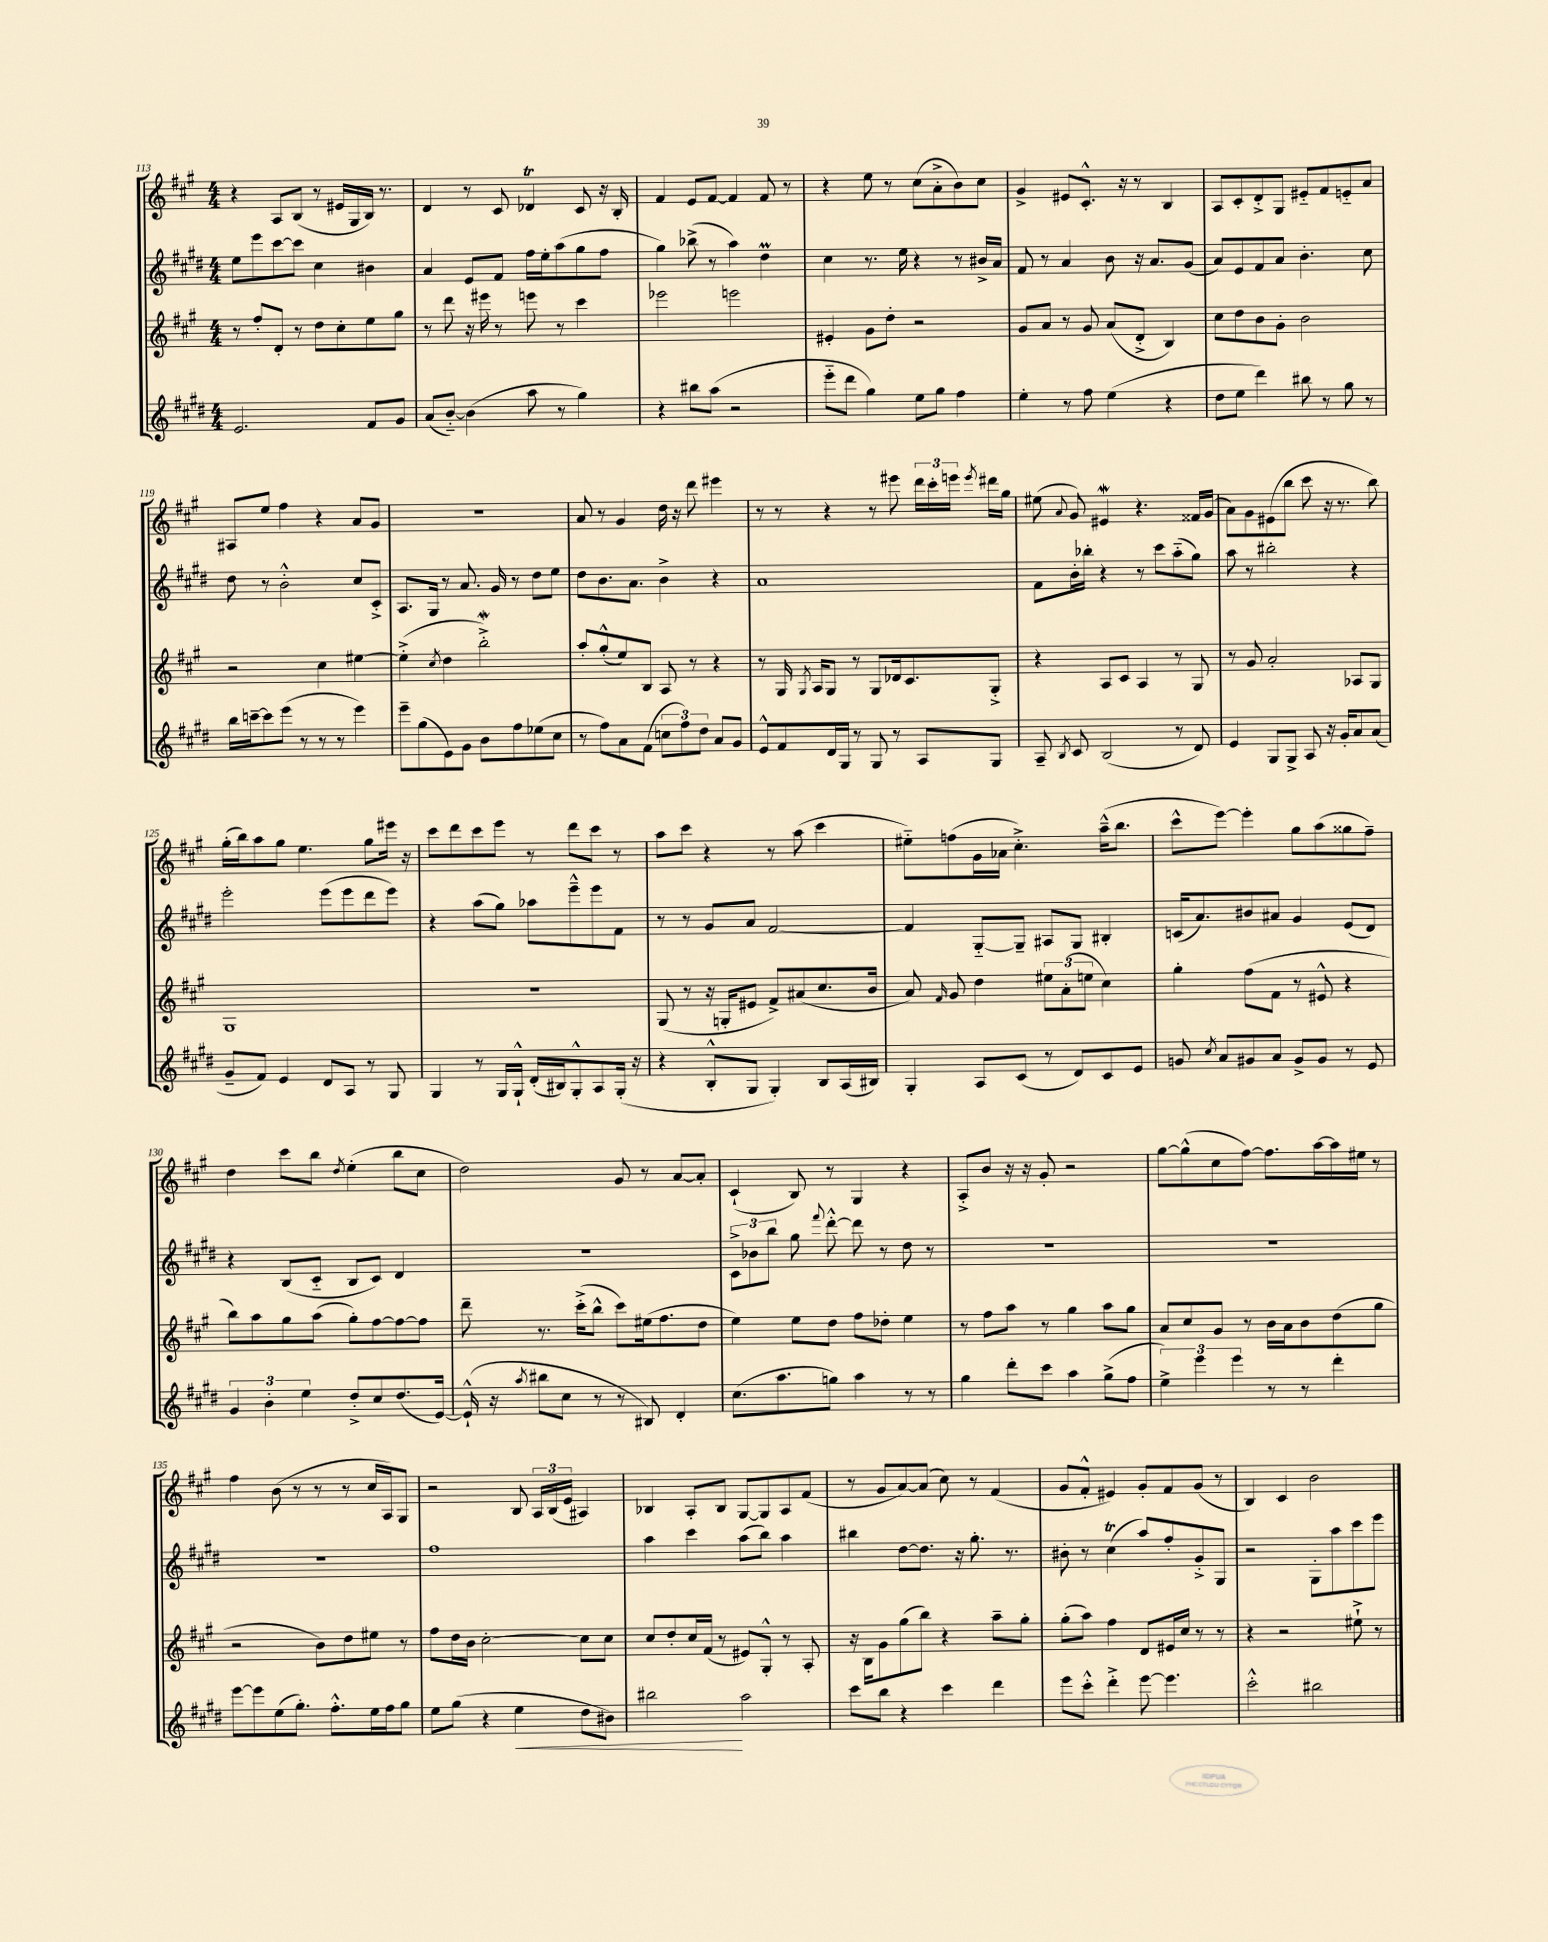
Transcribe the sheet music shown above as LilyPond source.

<<
\new StaffGroup <<
\new Staff = "s0" {
    \clef treble \key a \major \numericTimeSignature \time 4/4
    \autoBeamOff r4 a8[ b8]( r8 eis'16[ gis16 b16]) r8. |
    d'4 r8 cis'8 des'4\trill cis'8 r16 b16-. |
    fis'4 e'8[ fis'8]~ fis'4 fis'8 r8 |
    r4 e''8 r8 cis''8[( a'8-.-> b'8) cis''8] |
    gis'4-> eis'8[ cis'8.]-.-^ r16 r8 b4 |
    a8[ cis'8-. d'8-.-> gis8] eis'8[-_ fis'8 e'8-_ a'8] |
    ais8[ e''8] fis''4 r4 a'8[ gis'8] |
    R1 |
    a'8 r8 gis'4 d''16 r16 d'''8 eis'''4 |
    r8 r8 r4 r8 eis'''8 \tuplet 3/2 { d'''16[ cis'''16-. e'''16] } \acciaccatura { e'''8 } dis'''16[ gis''16] |
    eis''8( \appoggiatura { a'8 } gis'8) eis'4\mordent r4. fisis'16[ gis'16]( |
    a'8[) gis'8 eis'8( b''8] cis'''8 r16 r8. b''8) |
    gis''16[-.( b''16) a''8 gis''8] e''4. gis''8[ eis'''16] r16 |
    cis'''8[ d'''8 cis'''8 e'''8] r8 d'''8[ cis'''8] r8 |
    a''8[ cis'''8] r4 r8 a''8( cis'''4 |
    eis''8[-_) f''8( gis'16 aes'16] cis''4.-.->) a''16[---^( b''8.] |
    cis'''8[-^ e'''8]~) e'''4-. gis''8[ a''8( gisis''8 fis''8]--) |
    d''4 cis'''8[ b''8] \acciaccatura { d''8 } e''4-.( b''8[ cis''8] |
    d''2) gis'8 r8 a'8[~ a'8]-. |
    cis'4-!( b8) r8 gis4 r4 |
    a8[-.-> b'8] r16 r16 gis'8-. r2 |
    gis''8[~ gis''8-^( cis''8 fis''8]~) fis''8.[ a''16~ a''16 eis''16] r8 |
    fis''4 b'8( r8 r8 r8 cis''16[ a16) gis8] |
    r2 b8 \tuplet 3/2 { a16[ b16( e'16] } ais4) |
    bes4 a8[-. bes8] gis8[~ gis8 a8 fis'8]( |
    r8 gis'8[ a'8~) a'8]( cis''8) r8 fis'4( |
    gis'8[ fis'8]-.-^ eis'4) gis'8[-. fis'8 gis'8]( r8 |
    b4) cis'4 b'2 \bar "|." |
}
\new Staff = "s1" {
    \clef treble \key e \major \numericTimeSignature \time 4/4
    \autoBeamOff e''8[ e'''8 cis'''8~ cis'''8] cis''4 bis'4 |
    a'4 e'8[ fis'8] fis''16[ e''16-. a''8( gis''8 fis''8] |
    gis''4) bes''8->( r8 a''4) dis''4\prall |
    cis''4 r8. e''16 r4 r8 bis'16[-> a'16] |
    fis'8 r8 a'4 b'8 r16 a'8.[ gis'8]( |
    a'8[) e'8 fis'8 a'8] b'4.-. cis''8 |
    dis''8 r8 b'2-.-^ cis''8[ cis'8]-.-> |
    a8.[ gis16] r8 a'8. gis'16 r8 dis''8[ e''8] |
    dis''8[ b'8. a'8.] b'4-> r4 |
    a'1 |
    fis'8[ b'16-. bes''16]-. r4 r8 cis'''8[ a''8-_( gis''8]) |
    a''8 r8 bis''2-. r4 |
    e'''2-. e'''8[( e'''8 dis'''8 e'''8]) |
    r4 a''8[( gis''8]) aes''8[ e'''8---^ e'''8 fis'8] |
    r8 r8 gis'8[ a'8] fis'2~ |
    fis'4 gis8[~-_ gis8]-- ais8[ gis8] bis4-. |
    c'16[( a'8.) bis'8 ais'8] gis'4 e'8[( dis'8]) |
    r4 b8[( cis'8]-_ b8[ cis'8]) dis'4 |
    R1 |
    \tuplet 3/2 { cis'8[-> bes'8 b''8] } gis''8 \appoggiatura { fis'''8 } dis'''8~-.-^ dis'''8 r8 dis''8 r8 |
    R1 |
    R1 |
    R1 |
    fis''1 |
    a''4 cis'''4 a''8[( b''8]) a''4 |
    bis''4 dis''8[~ dis''8.] r16 gis''8.-. r8. |
    bis'8-. r8 cis''4\trill( a''8[) fis''8-. gis'8-.-> gis8] |
    r2 gis8[-. a''8 cis'''8 e'''8] \bar "|." |
}
\new Staff = "s2" {
    \clef treble \key a \major \numericTimeSignature \time 4/4
    \autoBeamOff r8 fis''8[-. d'8]-. r8 d''8[ cis''8-. e''8 gis''8] |
    r8 d'''8 r16 eis'''16 r8 e'''8 r8 cis'''4 |
    ees'''2 e'''2 |
    eis'4-. gis'8[ d''8]-. r2 |
    gis'8[ a'8] r8 gis'8 a'8[( d'8]-.-> b4) |
    cis''8[ d''8 b'8 gis'8]-. b'2 |
    r2 cis''4 eis''4~ |
    eis''4-.->( \acciaccatura { cis''8 } d''4 b''2-.->\mordent) |
    a''8[-. gis''8-.-^( e''8) b8] a8 r8 r4 |
    r8 gis16 \acciaccatura { gis8 } a16[ gis8] r8 gis8[ des'16 cis'8. gis8]-.-> |
    r4 a8[ cis'8] a4 r8 gis8 |
    r8 gis'8 a'2-. aes8[ gis8] |
    gis1 |
    R1 |
    gis8( r8 r16 g16[-. eis'8] fis'8[->) ais'8( cis''8. b'16] |
    a'8) \grace { fis'16 } gis'8 d''4 \tuplet 3/2 { eis''8[ a'8-.( e''8] } cis''4) |
    gis''4-. fis''8[( fis'8] r8 eis'8-^ r4 |
    b''8[) a''8 gis''8 a''8]( gis''8[-.) fis''8~ fis''8~ fis''8] |
    d'''8-- r8. cis'''16[-.->( b''8]-^ cis'''8[) eis''16( fis''8. d''8] |
    e''4) e''8[ d''8] fis''8[ des''8]-. e''4 |
    r8 fis''8[ a''8] r8 gis''4 a''8[ gis''8] |
    a'8[ cis''8 gis'8] r8 b'16[ a'16 b'8 d''8( gis''8] |
    r2 b'8[) d''8 eis''8] r8 |
    fis''8[ d''16 b'16] cis''2~-. cis''8[ cis''8] |
    cis''8[ d''8-. cis''16 fis'16]( r8 eis'8[) gis8]-.-^ r8 a8-. |
    r16 b16[ gis'8 gis''8( b''8]) r4 a''8[-- gis''8]-. |
    gis''8[-.( a''8]) fis''4 d'8[ eis'16 cis''16] r8 r8 |
    r4 r2 eis''8-!-> r8 \bar "|." |
}
\new Staff = "s3" {
    \clef treble \key e \major \numericTimeSignature \time 4/4
    \autoBeamOff e'2. fis'8[ gis'8] |
    a'8[( b'8]~-_) b'4( a''8 r8 gis''4) |
    r4 bis''8[ a''8]( r2 |
    e'''8[-_ dis'''8] gis''4) e''8[ gis''8] fis''4 |
    e''4-. r8 fis''8 e''4( r4 |
    dis''8[ e''8] dis'''4) bis''8 r8 gis''8 r8 |
    b''16[ c'''16~-- c'''8 e'''8]( r8 r8 r8 e'''4) |
    e'''8[-- gis''8( e'8) gis'8] b'8[ fis''8 ees''8( cis''8] |
    r8 fis''8[) a'8 fis'8]( \tuplet 3/2 { c''8[ fis''8) dis''8] } a'8[ gis'8] |
    e'8[-^ fis'8 dis'16 gis16] r8 gis8 r8 a8[ gis8] |
    a8-- \acciaccatura { b8 } cis'8 b2( r8 dis'8) |
    e'4 gis8[ gis8]-> a8 r16 gis'16[-. a'8 a'8]( |
    gis'8[-- fis'8]) e'4 dis'8[ a8] r8 gis8 |
    gis4 r8 gis16[ gis16]-!-^ dis'16[-.( bis16) gis8-.-^ a8 gis16]-.( r16 |
    r4 b8[-.-^ gis8] gis4-.) b8[ a16( bis16]) |
    gis4-. a8[ cis'8]( r8 dis'8[) cis'8 e'8] |
    g'8 \acciaccatura { cis''8 } a'8[ gis'8 a'8] gis'8[-> gis'8] r8 e'8 |
    \tuplet 3/2 { gis'4 b'4-. e''4 } dis''8[-.-> cis''8 dis''8.( e'16]~) |
    e'16-!-^( r16 \acciaccatura { a''8 } bis''8[ cis''8] r8 r8 bis8) dis'4-. |
    cis''8.[( a''8. g''8]) a''4 r8 r8 |
    gis''4 dis'''8[-. cis'''8] a''4 gis''8[->( fis''8] |
    \tuplet 3/2 { e''4->) e'''4 e'''4 } r8 r8 dis'''4-. |
    e'''8[~ e'''8 e''8( gis''8.]-.) fis''8.[-.-^ e''16 fis''16 gis''8] |
    e''8[ gis''8]( r4 e''4\< dis''8[ bis'8]) |
    bis''2\! a''2 |
    cis'''8[ b''8] r4 cis'''4 dis'''4 |
    e'''8[ cis'''8]-.-^ dis'''4-.-> e'''8~ e'''4. |
    cis'''2-.-^ bis''2 \bar "|." |
}
>>
>>
\layout { \context { \Score currentBarNumber = #113 } }
